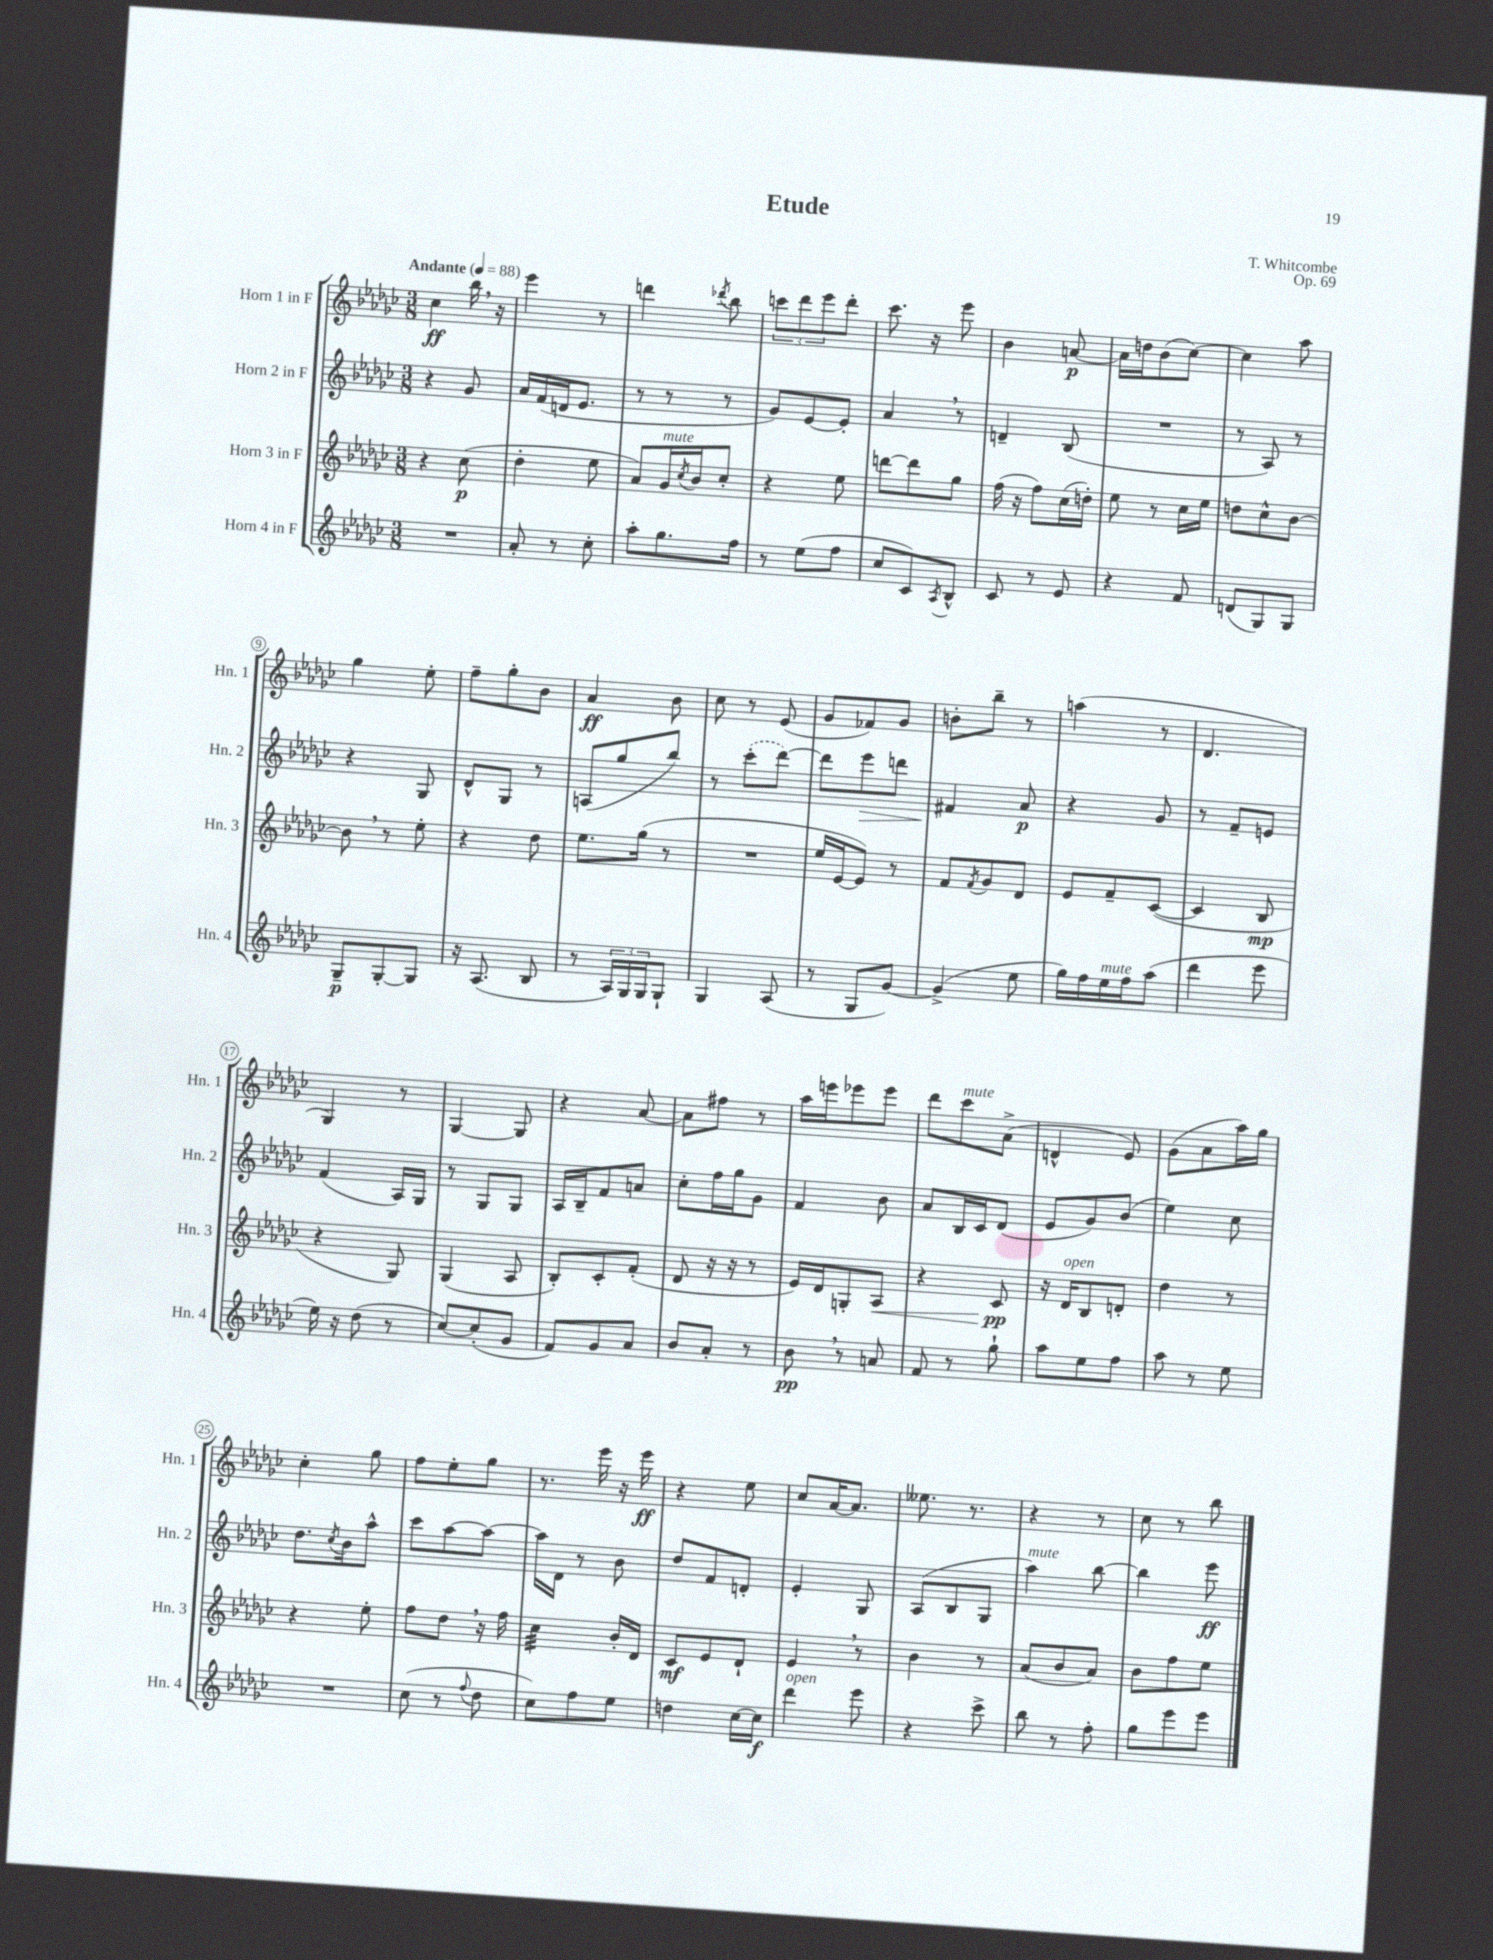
\header { title = "Etude" composer = "T. Whitcombe" opus = "Op. 69" }
<<
\new StaffGroup <<
\new Staff = "s0" \with { instrumentName = "Horn 1 in F" shortInstrumentName = "Hn. 1" } {
    \clef treble \key ges \major \numericTimeSignature \time 3/8 \tempo "Andante" 4 = 88
    ces''4\ff bes''16 \breathe r16 |
    ees'''4 r8 |
    d'''4 \acciaccatura { des'''8 } bes''8 |
    \tuplet 3/2 { c'''8 des'''8 ees'''8 } des'''8-. |
    ces'''8. r16 ees'''8 |
    bes'4 a'8~\p |
    a'16 d''16 bes'8( ces''8~) |
    ces''4 aes''8 |
    ges''4 ees''8-. |
    f''8-- ges''8-. bes'8 |
    aes'4\ff bes'8 |
    ces''8 r8 ees'8( |
    ges'8 fes'8) ges'8 |
    b'8-. bes''8-- r8 |
    a''4( r8 |
    des'4. |
    ges4) r8 |
    ges4~ ges8 |
    r4 aes'8~ |
    aes'8 fis''8 r8 |
    aes''16 e'''16 ees'''8 ees'''8 |
    des'''8 ces'''8^\markup { \italic "mute" } aes'8->( |
    d'4-^ ees'8) |
    ges'8( aes'8 aes''16) ges''16 |
    ces''4-. ges''8 |
    f''8 ees''8-. ges''8 |
    r8. ees'''16 r16 ees'''16\ff |
    r4 ees''8 |
    ces''8 aes'16~ aes'8. |
    eeses''8. r8. |
    r4 r8 |
    ces''8 r8 bes''8 \bar "|." |
}
\new Staff = "s1" \with { instrumentName = "Horn 2 in F" shortInstrumentName = "Hn. 2" } {
    \clef treble \key ges \major \numericTimeSignature \time 3/8
    r4 ges'8 |
    aes'16 f'16( d'16 ees'8. |
    r8 r8 r8 |
    ges'8) ees'8~ ees'8-. |
    aes'4 \breathe r8 |
    d'4-- bes8( |
    R4. |
    r8 aes8) r8 |
    r4 ges8 |
    des'8-^ ges8 r8 |
    a8( ges''8 bes''8) |
    r8 \once \slurDashed ces'''8-.( des'''8~) |
    des'''8 ees'''8\> d'''8 |
    fis'4\! aes'8\p |
    r4 ges'8 |
    r8 f'8-- e'8 |
    f'4( aes16) ges16 |
    r8 ges8 ges8 |
    aes16 bes16-- f'8 a'8 |
    ces''8-. f''16 ges''16 ges'8 |
    f'4 bes'8 |
    aes'8 bes16 ces'16 des'8( |
    ees'8 ges'8) bes'8( |
    ees''4) ces''8 |
    des''8. \acciaccatura { ces''8 } bes'16 aes''8-^ |
    ces'''8 aes''8~ aes''8~ |
    aes''16 des'16 r8 bes'8 |
    des''8 f'8 d'8-. |
    ees'4-. ges8 |
    aes8( bes8 ges8 |
    aes''4^\markup { \italic "mute" }) bes''8~ |
    bes''4 ees'''8\ff \bar "|." |
}
\new Staff = "s2" \with { instrumentName = "Horn 3 in F" shortInstrumentName = "Hn. 3" } {
    \clef treble \key ges \major \numericTimeSignature \time 3/8
    r4 ces''8\p( |
    des''4-. ees''8 |
    aes'8) ges'16^\markup { \italic "mute" } \acciaccatura { ces''8 } bes'16 ces''8-. |
    r4 ees''8 |
    d'''8~ d'''8 ges''8 |
    f''16( r16 f''8) ces''16( d''16-.) |
    ees''8 r8 ces''16 ees''16 |
    d''8 ces''8-^ bes'8~ |
    bes'8 \breathe r8 ees''8-. |
    r4 des''8 |
    ees''8. ges''16( r8 |
    R4. |
    ees''16 ees'16~ ees'8) r8 |
    f'8 \acciaccatura { f'8 } ges'8 des'8 |
    ees'8 f'8-- ces'8~( |
    ces'4 bes8\mp |
    r4 ges8) |
    ges4( aes8 |
    bes8-.) ces'8-. f'8-.( |
    des'8 r16 r16 r8 |
    ees'16) des'16 g8-. aes8\< |
    r4 ces'8\pp\! |
    r16 des'16^\markup { \italic "open" } bes8 d'8-. |
    des''4 r8 |
    r4 ees''8-. |
    f''8 des''8 \breathe r16 f''16 |
    ces''4:32 bes'16-. des'16 |
    ces'8\mf ees'8 des'8-! |
    ees'4 \breathe r8 |
    bes'4 r8 |
    aes'8( bes'8 aes'8) |
    bes'8 f''8 ees''8 \bar "|." |
}
\new Staff = "s3" \with { instrumentName = "Horn 4 in F" shortInstrumentName = "Hn. 4" } {
    \clef treble \key ges \major \numericTimeSignature \time 3/8
    R4. |
    aes'8-. r8 ces''8-. |
    aes''8-. ges''8. f''16 |
    r8 ees''8( f''8 |
    ces''8 ces'8) \acciaccatura { aes8 } bes8-^ |
    ces'8 r8 ees'8 |
    r4 f'8 |
    d'8( ges8) ges8 |
    ges8--\p ges8~-. ges8 |
    r16 aes8.( bes8 |
    r8 \tuplet 3/2 { aes16) ges16 ges16 } ges8-! |
    ges4 aes8( |
    r8 ges8 ges'8~) |
    ges'4->( ees''8 |
    ges''16) f''16 ees''16^\markup { \italic "mute" } f''16 aes''8( |
    des'''4 ees'''8 |
    ees''16) r16 des''8( r8 |
    ces''8~) ces''8-.( ges'8 |
    f'8) ges'8 aes'8 |
    bes'8 aes'8-. r8 |
    bes'8\pp \breathe r8 a'8 |
    f'8 r8 ges''8-! |
    aes''8 ees''8 f''8 |
    aes''8 r8 ees''8 |
    R4. |
    ces''8( r8 \appoggiatura { f''8 } des''8 |
    ces''8) f''8 ees''8 |
    d''4 ces''16~ ces''16\f |
    des'''4^\markup { \italic "open" } ees'''8 |
    r4 ces'''8-> |
    bes''8 r8 f''8-. |
    ges''8 ees'''8 ees'''8 \bar "|." |
}
>>
>>
\layout { \context { \Score \override BarNumber.stencil = #(make-stencil-circler 0.1 0.3 ly:text-interface::print) } }
